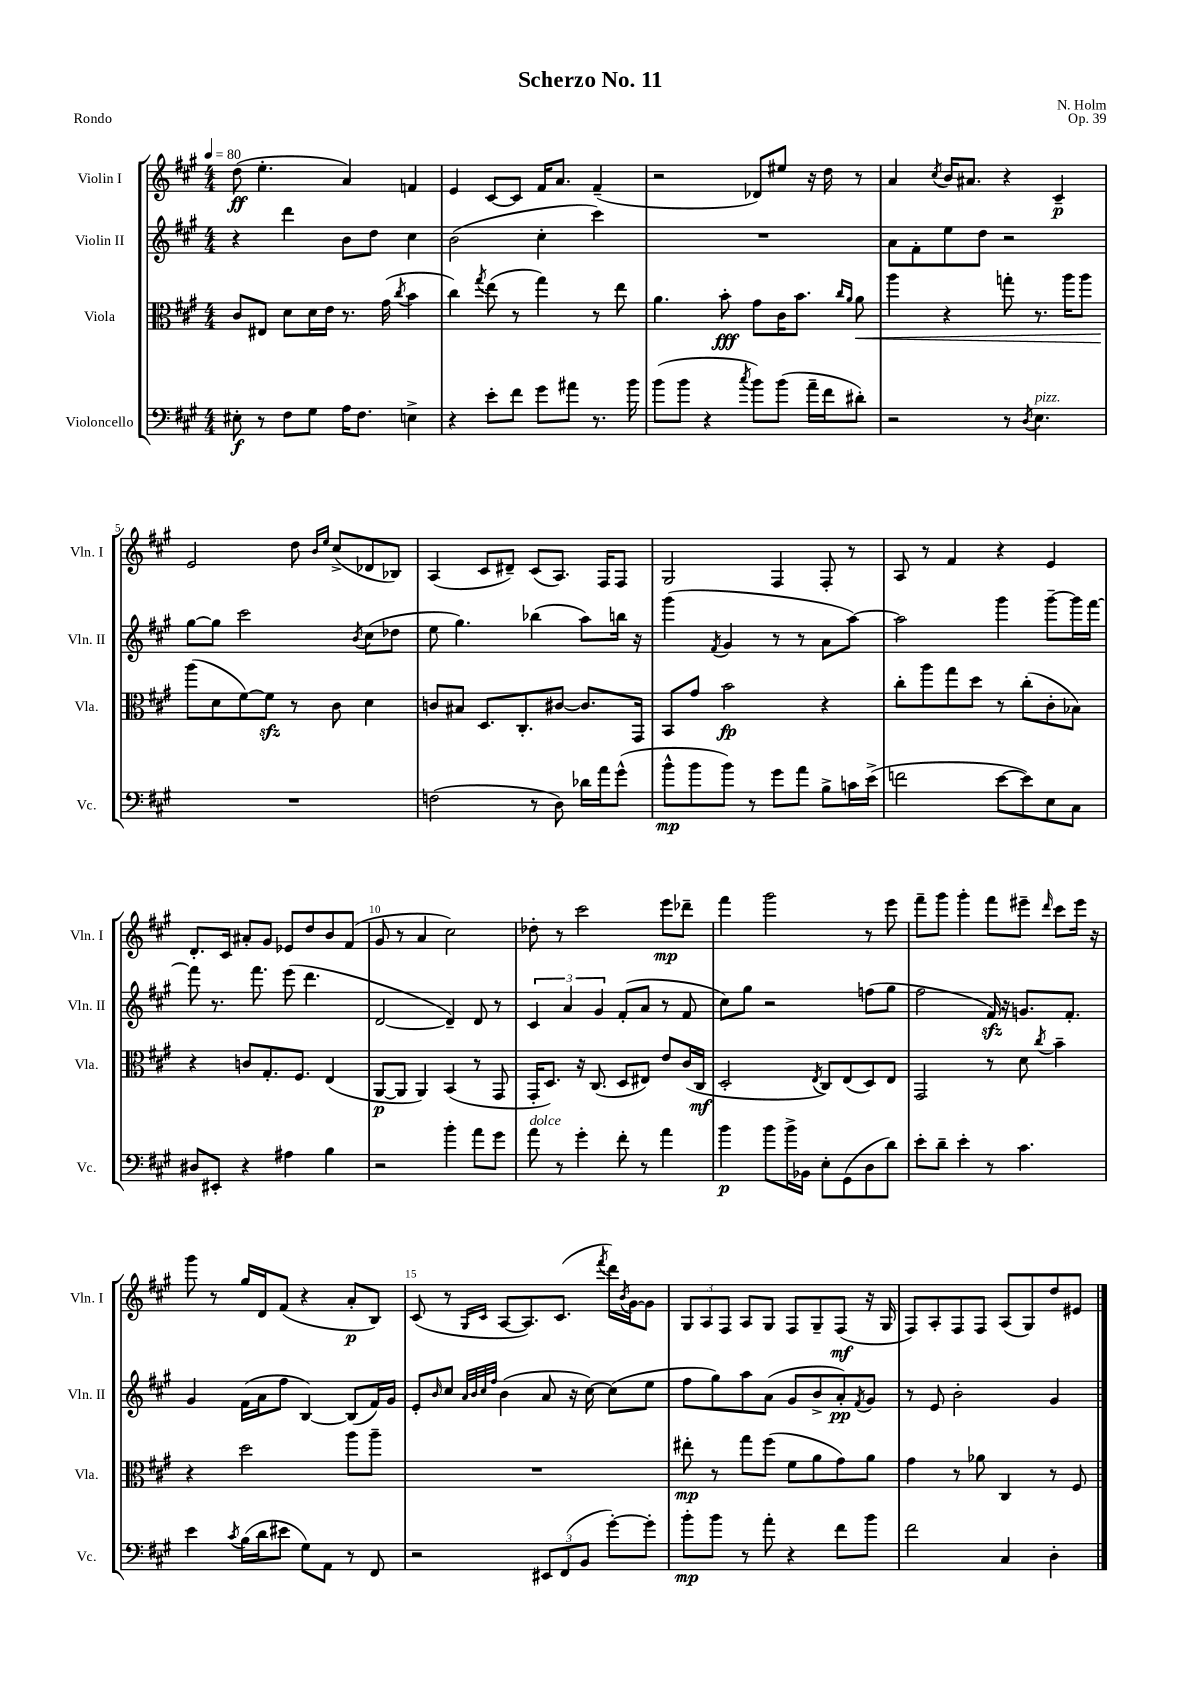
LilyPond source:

\header { title = "Scherzo No. 11" composer = "N. Holm" opus = "Op. 39" piece = "Rondo" }
<<
\new StaffGroup <<
\new Staff = "s0" \with { instrumentName = "Violin I" shortInstrumentName = "Vln. I" } {
    \clef treble \key a \major \numericTimeSignature \time 4/4 \tempo 4 = 80
    d''8\ff( e''4.-. a'4) f'4 |
    e'4 cis'8~ cis'8 fis'16 a'8. fis'4--( |
    r2 des'8) eis''8 r16 d''16 r8 |
    a'4 \acciaccatura { cis''8 } b'16 ais'8. r4 cis'4--\p |
    e'2 d''8 \grace { b'16 e''16 } cis''8->( des'8 bes8) |
    a4( cis'8 dis'8--) cis'8( a8.) fis16 fis8 |
    gis2 fis4 fis8-. r8 |
    a8 r8 fis'4 r4 e'4 |
    d'8.-. cis'16 ais'8-. gis'8 ees'8 d''8 b'8 fis'8( |
    gis'8 r8 a'4 cis''2) |
    des''8-. r8 cis'''2 e'''8\mp des'''8-- |
    fis'''4 gis'''2 r8 e'''8 |
    fis'''8-- gis'''8 gis'''4-. fis'''8 eis'''8-- \grace { d'''16 } cis'''8 eis'''16 r16 |
    gis'''8 r8 gis''16 d'16 fis'8( r4 a'8-.\p b8) |
    cis'8( r8 \grace { gis16 cis'16 } a8~ a8.) cis'8.( \acciaccatura { fis'''8 } d'''16) \acciaccatura { b'8 } gis'16~ gis'8 |
    \tuplet 3/2 { gis8 a8 fis8 } a8 gis8 fis8 gis8-- fis8\mf( r16 gis16 |
    fis8) a8-. fis8 fis8 a8( gis8) d''8 eis'8 \bar "|." |
}
\new Staff = "s1" \with { instrumentName = "Violin II" shortInstrumentName = "Vln. II" } {
    \clef treble \key a \major \numericTimeSignature \time 4/4
    r4 d'''4 b'8 d''8 cis''4 |
    b'2( cis''4-. cis'''4) |
    R1 |
    a'8 fis'8-. e''8 d''8 r2 |
    gis''8~ gis''8 cis'''2 \acciaccatura { b'8 } cis''8( des''8 |
    e''8 gis''4.) bes''4( a''8) b''16 r16 |
    gis'''4( \acciaccatura { fis'8 } gis'4 r8 r8 a'8 a''8~) |
    a''2 gis'''4 gis'''8~-- gis'''16 fis'''16~ |
    fis'''8 r8. fis'''8. e'''8( d'''4. |
    d'2~ d'4--) d'8 r8 |
    \tuplet 3/2 { cis'4 a'4 gis'4 } fis'8-.( a'8 r8 fis'8 |
    cis''8) gis''8 r2 f''8( gis''8 |
    fis''2 fis'16\sfz) r16 g'8. fis'8.-. |
    gis'4 fis'16( a'16 fis''8 b4~) b8( fis'16) gis'16 |
    e'8-. \grace { b'16 } cis''8 \grace { a'32 b'32 cis''32 fis''32 } b'4( a'8 r16 cis''16~) cis''8( e''8 |
    fis''8 gis''8) a''8 a'8( gis'8 b'8-> a'8-.\pp) \acciaccatura { fis'8 } gis'8 |
    r8 e'8 b'2-. gis'4 \bar "|." |
}
\new Staff = "s2" \with { instrumentName = "Viola" shortInstrumentName = "Vla." } {
    \clef alto \key a \major \numericTimeSignature \time 4/4
    cis'8 eis8 d'8 d'16 e'16 r8. gis'16( \acciaccatura { cis''8 } b'4 |
    cis''4) \acciaccatura { gis''8 } e''8( r8 gis''4) r8 e''8 |
    a'4. b'8-.\fff gis'8 cis'16 b'8. \grace { cis''16 a'16 } a'8\< |
    a''4 r4 g''8-. r8. a''16 a''8 |
    a''8\!( d'8 fis'8~) fis'8\sfz r8 cis'8 d'4 |
    c'8 bis8 d8. cis8.-. cis'8~ cis'8. gis,16 |
    b,8 gis'8 b'2\fp r4 |
    cis''8-. a''8 gis''8 d''8 r8 cis''8-.( cis'8-. bes8) |
    r4 c'8 gis8.-. fis8. e4( |
    a,8~\p a,8 a,4) b,4( r8 gis,8 |
    gis,16-. d8.) r16 cis8.( d8 eis8) e'8 cis'16( cis16\mf |
    d2-. \acciaccatura { e8 } cis8) e8( d8) e8 |
    gis,2 r8 d'8 \acciaccatura { cis''8 } b'4-- |
    r4 d''2 a''8 a''8-- |
    R1 |
    eis''8-.\mp r8 gis''8 fis''8( fis'8 a'8 gis'8) a'8 |
    gis'4 r8 aes'8 cis4 r8 fis8 \bar "|." |
}
\new Staff = "s3" \with { instrumentName = "Violoncello" shortInstrumentName = "Vc." } {
    \clef bass \key a \major \numericTimeSignature \time 4/4
    eis8-.\f r8 fis8 gis8 a16 fis8. e4-> |
    r4 e'8-. fis'8 gis'8 ais'8 r8. b'16 |
    b'8( b'8 r4 \acciaccatura { cis''8 } b'8) b'8( a'16-- fis'16 dis'8-.) |
    r2 r8 \acciaccatura { d8 } e4.^\markup { \italic "pizz." } |
    R1 |
    f2( r8 d8) des'16 a'16 gis'8-^( |
    b'8-^\mp b'8 b'8) r8 gis'8 a'8 b8-> c'16 e'16->( |
    f'2 e'8~ e'8) e8 cis8 |
    dis8 eis,8-. r4 ais4 b4 |
    r2 b'4-. a'8 gis'8 |
    a'8^\markup { \italic "dolce" } r8 gis'4-. fis'8-. r8 a'4 |
    b'4\p b'8 b'16-> bes,16 e8-. gis,8( d8 d'8) |
    e'8-. d'8-- e'4-. r8 cis'4. |
    e'4 \acciaccatura { cis'8 } b16( d'16 eis'8 gis8) a,8 r8 fis,8 |
    r2 \tuplet 3/2 { eis,8 fis,8( b,8 } gis'8~-.) gis'8-. |
    b'8-.\mp b'8 r8 a'8-. r4 fis'8 b'8 |
    fis'2 cis4 d4-. \bar "|." |
}
>>
>>
\layout { \context { \Score \override BarNumber.break-visibility = ##(#f #t #t) barNumberVisibility = #(every-nth-bar-number-visible 5) } }
